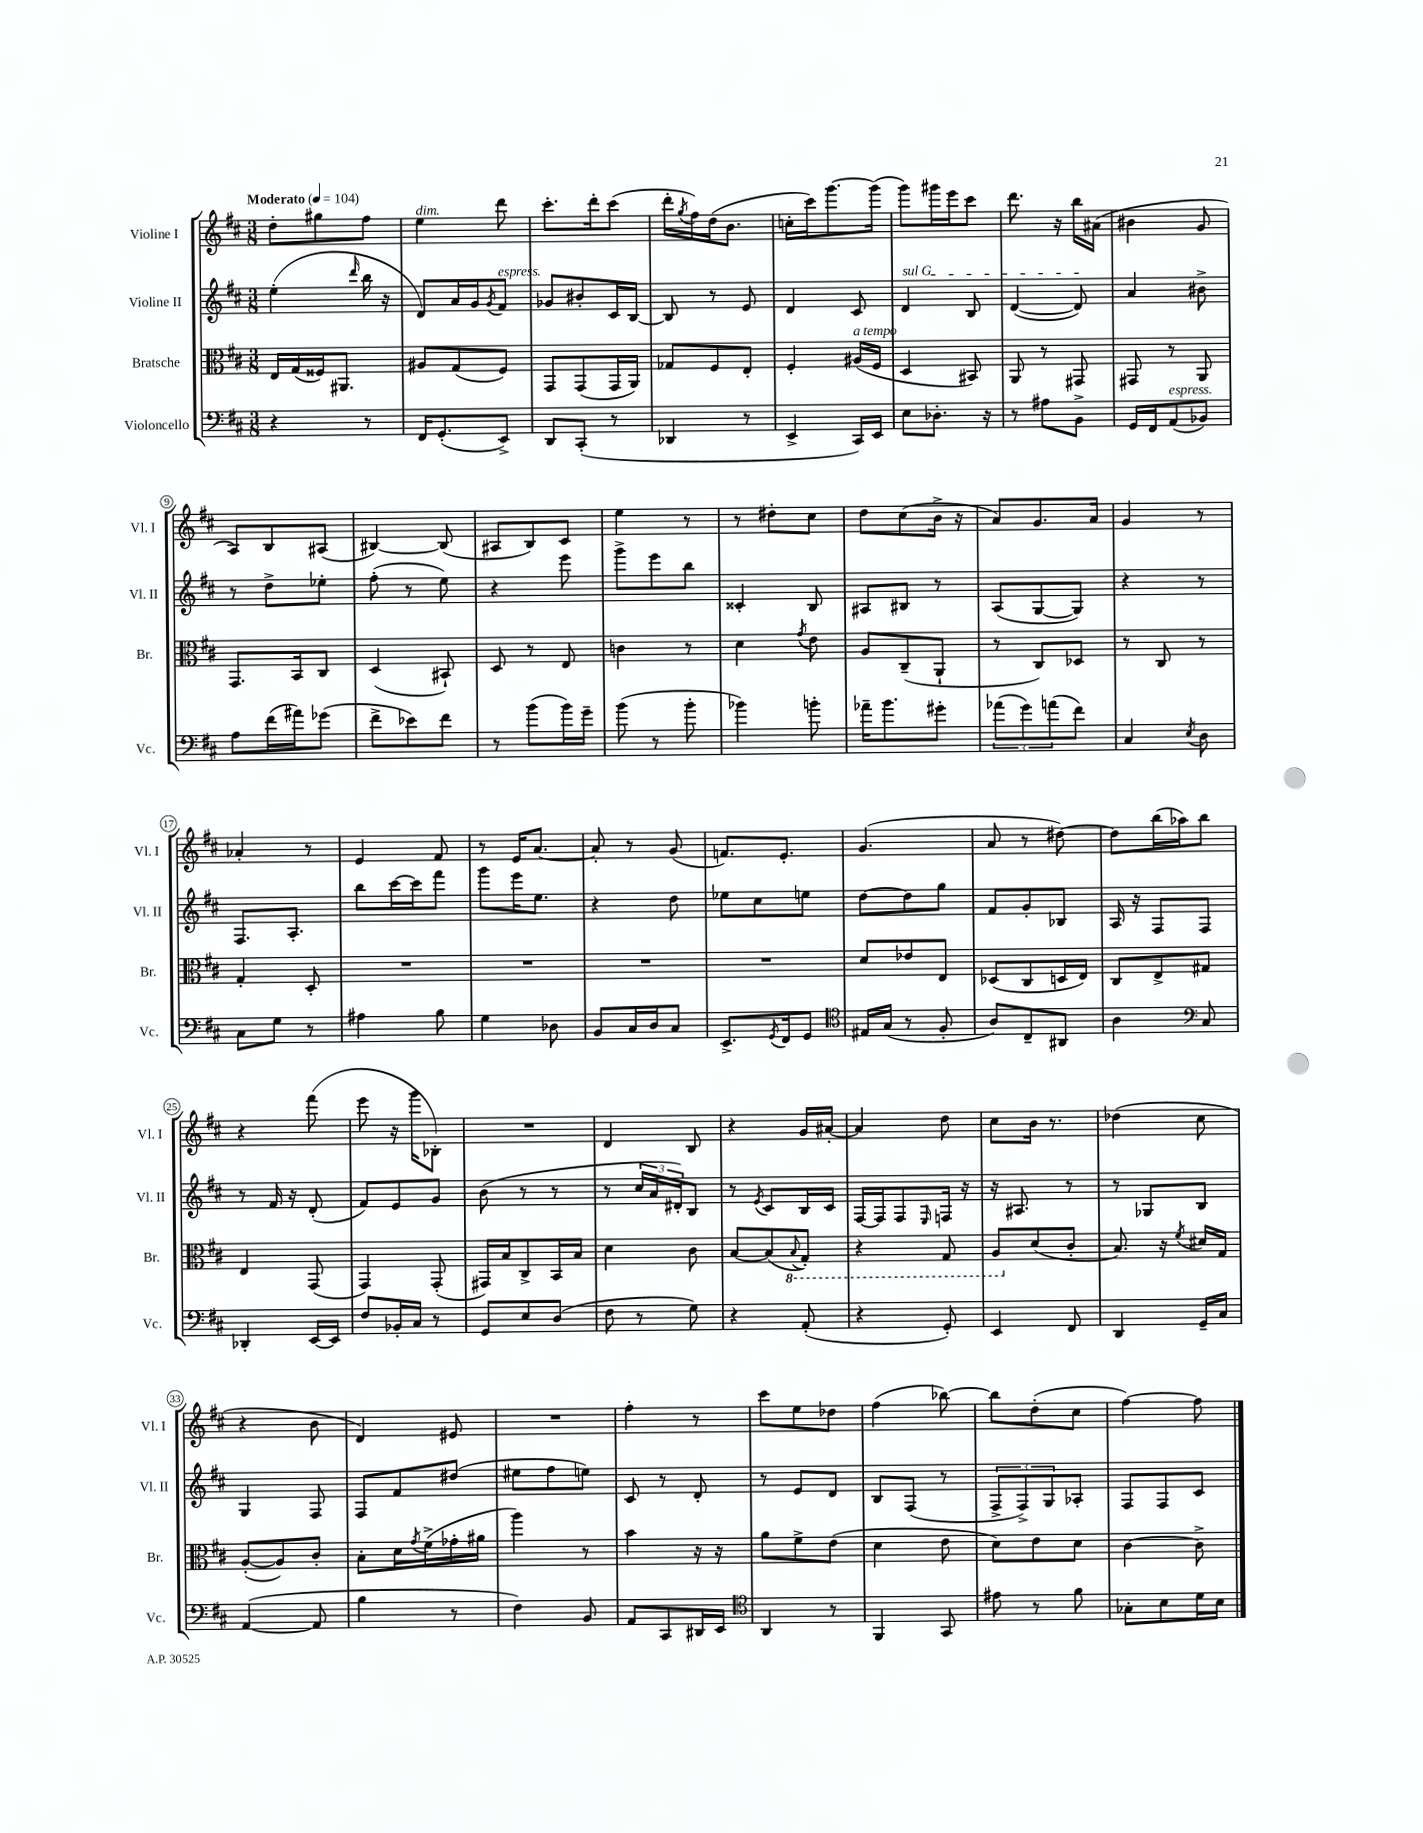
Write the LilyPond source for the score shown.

<<
\new StaffGroup <<
\new Staff = "s0" \with { instrumentName = "Violine I" shortInstrumentName = "Vl. I" } {
    \clef treble \key d \major \numericTimeSignature \time 3/8 \tempo "Moderato" 4 = 104
    d''8-. gis''8 fis''8 |
    e''4^\markup { \italic "dim." } d'''8 |
    cis'''8.-. d'''16-. cis'''8( |
    d'''16-. \acciaccatura { g''8 } fis''16) d''16( b'8. |
    c''16-. cis'''16) g'''8.~ g'''16( |
    g'''8) gis'''16 e'''16 cis'''8 |
    d'''8. r16 b''16 ais'16( |
    bis'4 g'8 |
    a8) b8 ais8( |
    bis4~) bis8( |
    ais8 b8) cis'8 |
    e''4 r8 |
    r8 dis''8-. cis''8 |
    d''8 cis''8( b'16-> r16 |
    a'8) g'8. a'16 |
    g'4 r8 |
    aes'4-. r8 |
    e'4 fis'8 |
    r8 e'16 a'8.~ |
    a'8-. r8 g'8( |
    f'8.) e'8.-. |
    g'4.( |
    a'8 r8 dis''8~) |
    dis''8 b''16( aes''16) b''8 |
    r4 fis'''8( |
    e'''8 r16 g'''16 bes8-.) |
    R4. |
    d'4 b8 |
    r4 g'16 ais'16~-. |
    ais'4 d''8 |
    cis''8 b'16 r8. |
    des''4( cis''8 |
    r4 b'8 |
    d'4) eis'8 |
    R4. |
    fis''4-. r8 |
    cis'''8 e''8 des''8 |
    fis''4( bes''8~) |
    bes''8 d''8-.( cis''8 |
    fis''4~) fis''8 \bar "|." |
}
\new Staff = "s1" \with { instrumentName = "Violine II" shortInstrumentName = "Vl. II" } {
    \clef treble \key d \major \numericTimeSignature \time 3/8
    e''4-.( \grace { d'''16 } b''16 r16 |
    d'8) a'16 g'16 \acciaccatura { g'8 } fis'8^\markup { \italic "espress." } |
    ges'8 bis'8-. cis'16 b16~ |
    b8 r8 e'8 |
    d'4 cis'8 |
    \once \override TextSpanner.bound-details.left.text = \markup { \italic "sul G" } d'4\startTextSpan b8 |
    d'4~( d'8\stopTextSpan) |
    a'4 bis'8-> |
    r8 d''8-> ees''8-. |
    fis''8-.( r8 e''8) |
    r4 e'''8 |
    g'''8-> e'''8 b''8 |
    cisis'4-. b8 |
    ais8 bis8 r8 |
    a8( g8~ g8) |
    r4 r8 |
    fis8. a8.-. |
    b''8 cis'''16~ cis'''16 fis'''8 |
    g'''8 e'''16 e''8. |
    r4 d''8 |
    ees''8 cis''8 e''8 |
    d''8~ d''8 g''8 |
    fis'8 g'8-. bes8 |
    a16 r16 fis8 fis8 |
    r8 fis'16 r16 d'8-.( |
    fis'8) e'8 g'8 |
    b'8( r8 r8 |
    r8 \tuplet 3/2 { cis''16 a'16 dis'16-.) } b8 |
    r8 \acciaccatura { e'8 } cis'8 b16 cis'16 |
    fis16~ fis16 fis8 \grace { e16 } f16 r16 |
    r16 ais8. r8 |
    r8 ges8 b8 |
    g4 fis8 |
    fis8 fis'8 dis''8( |
    eis''8 fis''8 e''8) |
    cis'8 r8 d'8-. |
    r8 e'8 d'8 |
    b8 fis8( r8 |
    \tuplet 3/2 { fis8-> fis8->) g8 } aes8-. |
    fis8 fis8 cis'8 \bar "|." |
}
\new Staff = "s2" \with { instrumentName = "Bratsche" shortInstrumentName = "Br." } {
    \clef alto \key d \major \numericTimeSignature \time 3/8
    e16 g16( fisis16) ais,8. |
    ais8 g8( fis8) |
    g,8 g,8( g,16 a,16) |
    ges8 fis8 e8-. |
    fis4-. ais16^\markup { \italic "a tempo" }( fis16 |
    d4 bis,8) |
    a,8 r8 gis,8 |
    gis,8 r8 a,8 |
    g,8. b,16 cis8 |
    d4( bis,8-!) |
    d8 r8 e8 |
    c'4 r8 |
    d'4 \acciaccatura { g'8 } e'8 |
    a8 cis8--( a,8-! |
    r8 cis8) des8 |
    r8 cis8 r8 |
    g4-. d8-. |
    R4. |
    R4. |
    R4. |
    R4. |
    d'8 ees'8 e8 |
    des8( cis8 d16 e16) |
    cis8 e8-> gis8 |
    e4 g,8( |
    g,4) g,8-.( |
    gis,16) b16 cis8-> b,16 b16 |
    d'4 cis'8 |
    b8~ b8( \ottava #-1 \appoggiatura { b,8 } g,8-.) |
    r4 g,8 |
    a,8 \ottava #0 d'8( cis'8-. |
    b8.) r16 \acciaccatura { fis'8 } dis'16 g16 |
    a8~-.( a8) cis'8-. |
    b8-. d'16 \acciaccatura { g'8 } fis'16->( ges'16-. ais'16 |
    a''4) r8 |
    b'4 r16 r16 |
    a'8 fis'8-> e'8( |
    d'4 e'8 |
    d'8) e'8 d'8 |
    cis'4~ cis'8-> \bar "|." |
}
\new Staff = "s3" \with { instrumentName = "Violoncello" shortInstrumentName = "Vc." } {
    \clef bass \key d \major \numericTimeSignature \time 3/8
    r4 r8 |
    fis,16 g,8.-.( e,8->) |
    d,8 cis,8-.( r8 |
    des,4 r8 |
    e,4-> cis,16) e,16 |
    e8 des8.-. r16 |
    r8 ais8 b,8-> |
    g,16 fis,16 a,8^\markup { \italic "espress." }( bes,8) |
    a8 fis'16( ais'16) ges'8( |
    fis'8-> ees'8) fis'8 |
    r8 b'8( b'16) g'16-- |
    b'8( r8 b'8-. |
    bes'4) b'8-. |
    aes'16-- b'8. gis'8-. |
    \tuplet 3/2 { aes'8( g'8) a'8( } fis'8) |
    cis4 \acciaccatura { e8 } d8 |
    cis8 g8 r8 |
    ais4 b8 |
    g4 des8 |
    b,8 cis16 d16 cis8 |
    e,8.-> \acciaccatura { g,8 } fis,16 g,8 |
    \clef tenor eis16 g16( r8 fis8-. |
    a8) cis8-- ais,8 |
    a4 \clef bass cis8 |
    des,4-. e,16~ e,16 |
    fis8 bes,16-. cis16 r8 |
    g,8 e8 d8( |
    fis8 r8 g8) |
    r4 a,8-.( |
    r4 g,8-.) |
    e,4 fis,8 |
    d,4 g,16-- cis16 |
    a,4~( a,8 |
    b4 r8 |
    fis4) b,8 |
    a,8 cis,8 dis,16 e,16 |
    \clef tenor a,4 r8 |
    fis,4 g,8 |
    eis'8 r8 fis'8 |
    ges8-. b8 d'16 b16 \bar "|." |
}
>>
>>
\layout { \context { \Score \override BarNumber.stencil = #(make-stencil-circler 0.1 0.3 ly:text-interface::print) } }
